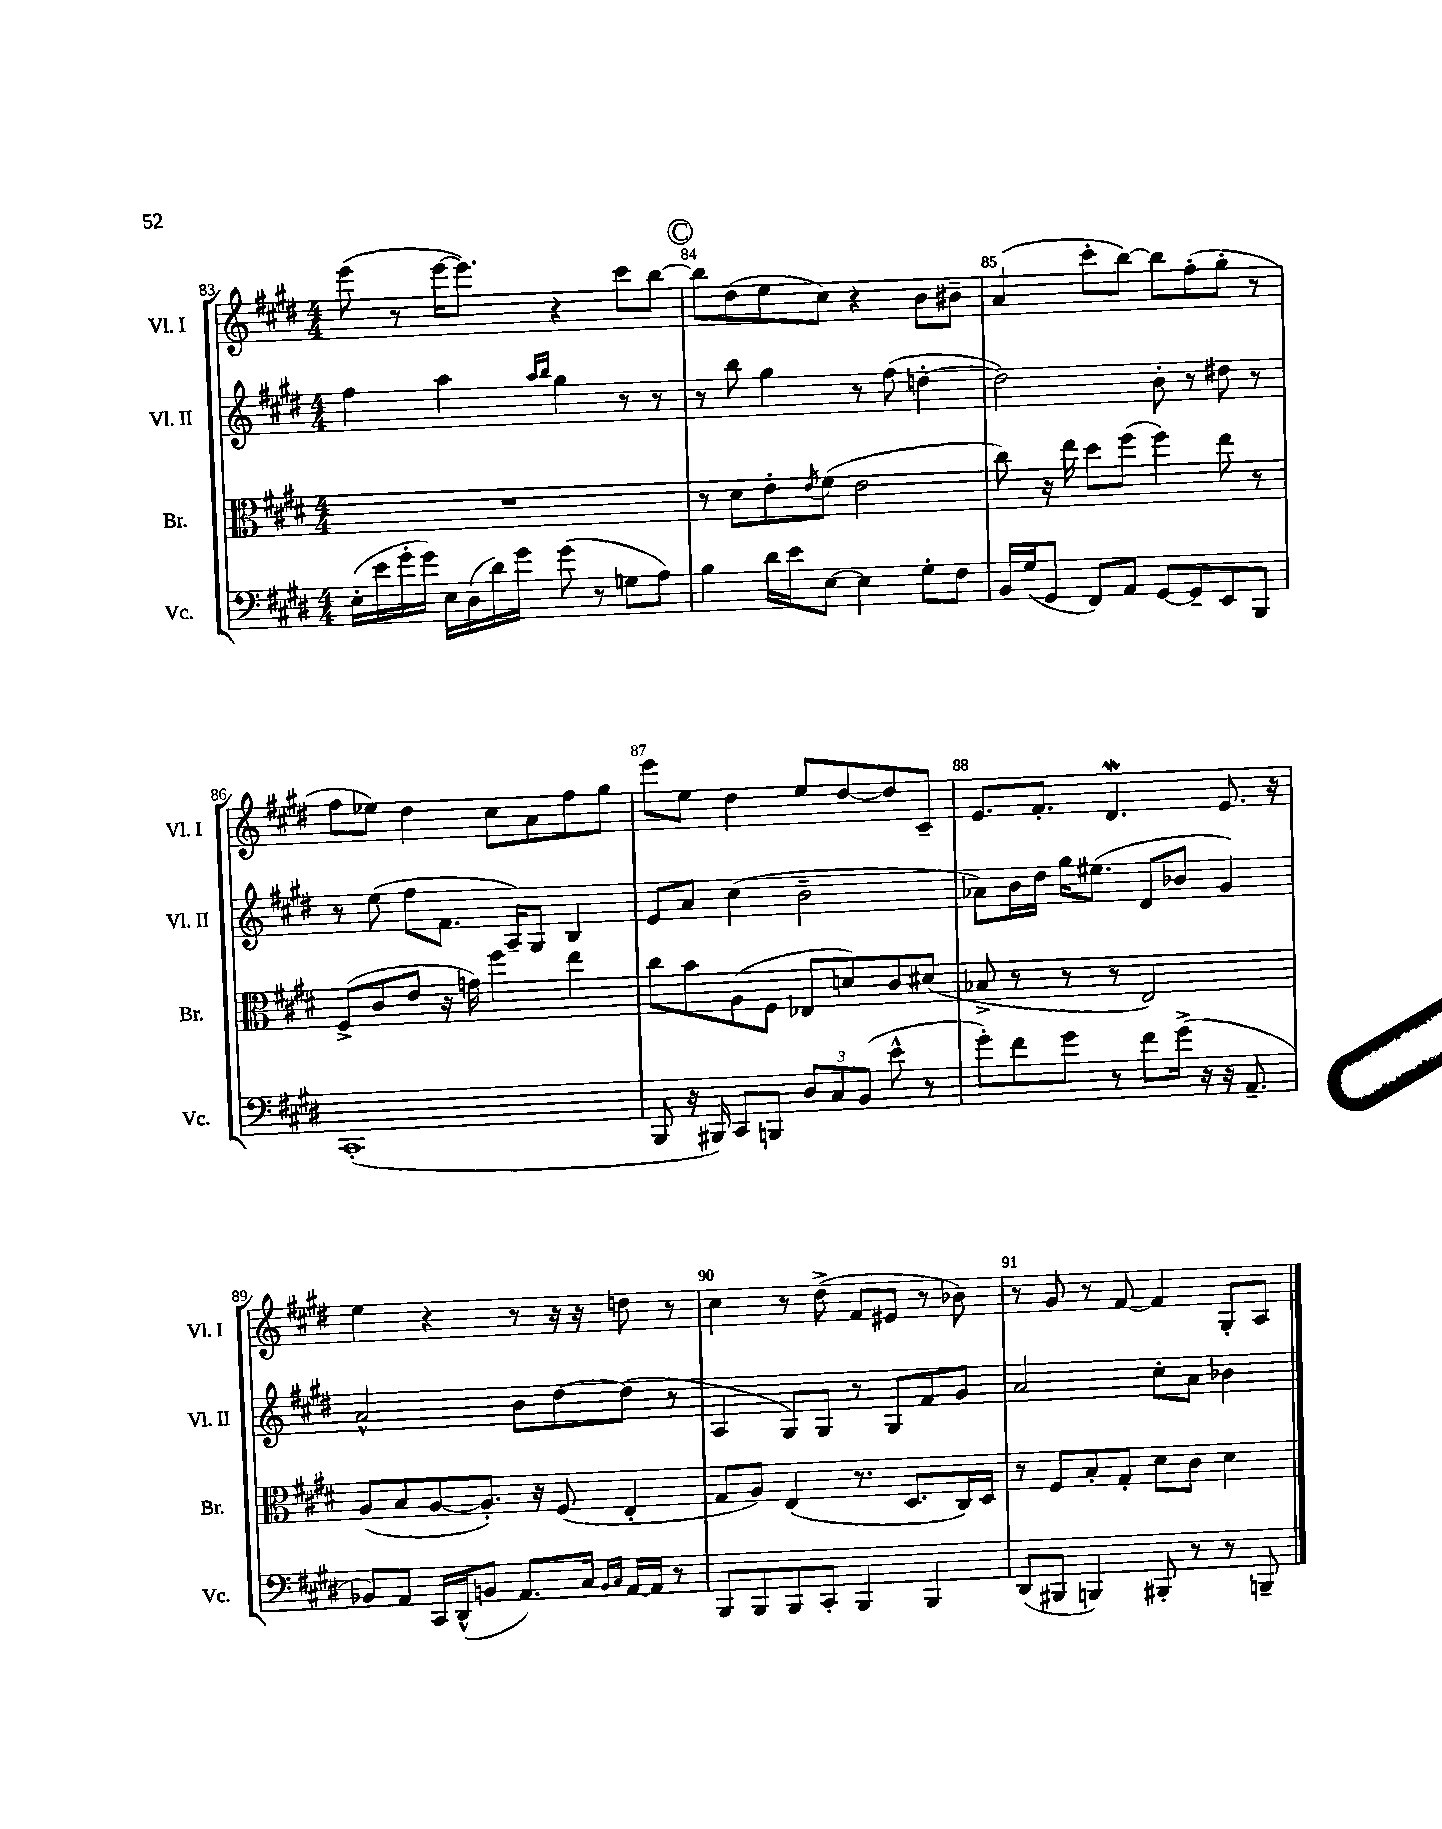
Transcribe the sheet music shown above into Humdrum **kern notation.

**kern	**kern	**kern	**kern
*part4	*part3	*part2	*part1
*staff4	*staff3	*staff2	*staff1
*I"Vc.	*I"Br.	*I"Vl. II	*I"Vl. I
*I'Vc.	*I'Br.	*I'Vl. II	*I'Vl. I
*clefF4	*clefC3	*clefG2	*clefG2
*k[f#c#g#d#]	*k[f#c#g#d#]	*k[f#c#g#d#]	*k[f#c#g#d#]
*M4/4	*M4/4	*M4/4	*M4/4
=83	=83	=83	=83
(16E'\LL	1r	4ff#\	(8eee\
16e\	.	.	.
16g#'\	.	.	8r
16g#\JJ)	.	.	.
16E\LL	.	4aa\	[16eee\KL
(16D#\	.	.	8.eee\J])
16d#\)	.	.	.
16g#\JJ	.	.	.
.	.	16qqaa/LL	.
.	.	16qqbb/JJ	.
(8g#\	.	4gg#\	4r
8r	.	.	.
8Gn\L	.	8r	8ccc#\L
8A\J)	.	8r	[8bb\J
!!LO:REH:place=s1:t=C
=84	=84	=84	=84
4B\	8r	8r	8bb\L]
.	8d#\L	8bb\	(8dd#\
16d#\LL	8e'\	4gg#\	8ee\
16e\J	.	.	.
.	8qe/	.	.
[8E\J	(8f#\J	.	8cc#\J)
4E\]	2e\	8r	4r
.	.	(8ff#\	.
8G#'\L	.	[4ddn'\	8b\L
8F#\J	.	.	8b#X~\J
=85	=85	=85	=85
16BB/LL	8cc#\)	2dd\])	(4a/
(16G#/J	.	.	.
8GG#/J	16r	.	.
.	16ee\	.	.
8FF#/L)	8dd#\L	.	8ccc#'\L
8AA/J	(8ff#\J	.	[8bb\J)
[8GG#/L	4ff#\)	8b'\	8bb\L]
8GG#~/]	.	8r	(8ff#'\
8EE/	8ee\	8dd#X\	8gg#'\J
8BBB/J	8r	8r	8r
!!LO:LB:g=z
=86	=86	=86	=86
(1CC#'	(8F#^/L	8r	8ff#\L
.	8c#/	(8ee\	8ee-X\J)
.	8e/J	8ff#\L	4dd#\
.	16r	8.f#\J	.
.	16gn\)	.	.
.	4ff#\	.	8cc#\L
.	.	16A~/KL)	.
.	.	8G#/J	8a\
.	4ee\	4B/	8ff#\
.	.	.	8gg#\J
=87	=87	=87	=87
8BBB/	8cc#\L	8e/L	8eee\L
16r	8b\	8a/J	8ee\J
16BBB#X/)	.	.	.
8CC#/L	(8A\	(4cc#\	4dd#\
8BBBn/J	8F#\J	.	.
12D#/L	8E-X/L	2b~\	8ee/L
12C#/	.	.	.
.	8dn/)	.	[8dd#/
(12BB/J	.	.	.
8e^^\	8c#/	.	8dd#/]
8r	(8d#X/J	.	8c#~/J
=88	=88	=88	=88
8g#'\L)	8B-X^/	8a-X\L)	8.e/L
8f#\	8r	16b\L	.
.	.	16dd#\JJ	8.f#'/J
8g#\J	8r	16gg#\KL	.
.	.	(8.ee#X\J	.
8r	8r	.	4.d#W/
8f#\L	2E/)	8d#/L	.
(16g#^\Jk	.	8b-X/J	.
16r	.	.	.
16r	.	4g#/)	8.e/
8.AA~/	.	.	.
.	.	.	16r
!!LO:LB:g=z
=89	=89	=89	=89
8BB-X/L)	(8A/L	2a^^/	4ee\
8AA/J	8B/	.	.
16CC#/LL	[8A/	.	4r
(16DD#^^/J	.	.	.
8BBn/J	8.A'/J])	.	.
8.AA/L)	.	8b\L	8r
.	16r	.	.
.	(8F#/	[8dd#\	16r
16C#/Jk	.	.	16r
16qqBB/LL	.	.	.
16qqC#/JJ	.	.	.
[16AA/LL	4E'/	(8dd#\J]	8ddn\
16AA/JJ]	.	.	.
8r	.	8r	8r
=90	=90	=90	=90
8BBB/L	8G#/L	4A/	4cc#\
8BBB/	8A/J)	.	.
8BBB/	(4E/	8G#/L)	8r
8CC#'/J	.	8G#/J	(8dd#^\
4BBB/	8.r	8r	8f#/L
.	.	8G#/L	8e#X/J
.	8.D#/L	.	.
4BBB/	.	8f#/	8r
.	16C#/L)	8g#/J	8b-X\)
.	16D#/JJ	.	.
=91	=91	=91	=91
(8DD#/L	8r	2a/	8r
8BBB#X/J	8F#/L	.	8g#/
4BBBn/)	8B'/	.	8r
.	8G#'/J	.	[8f#/
8BBB#X'/	8d#\L	8cc#'\L	4f#/]
8r	8c#\J	8a\J	.
8r	4d#\	4b-X\	8G#'/L
8BBBn~/	.	.	8A/J
==	==	==	==
*-	*-	*-	*-
